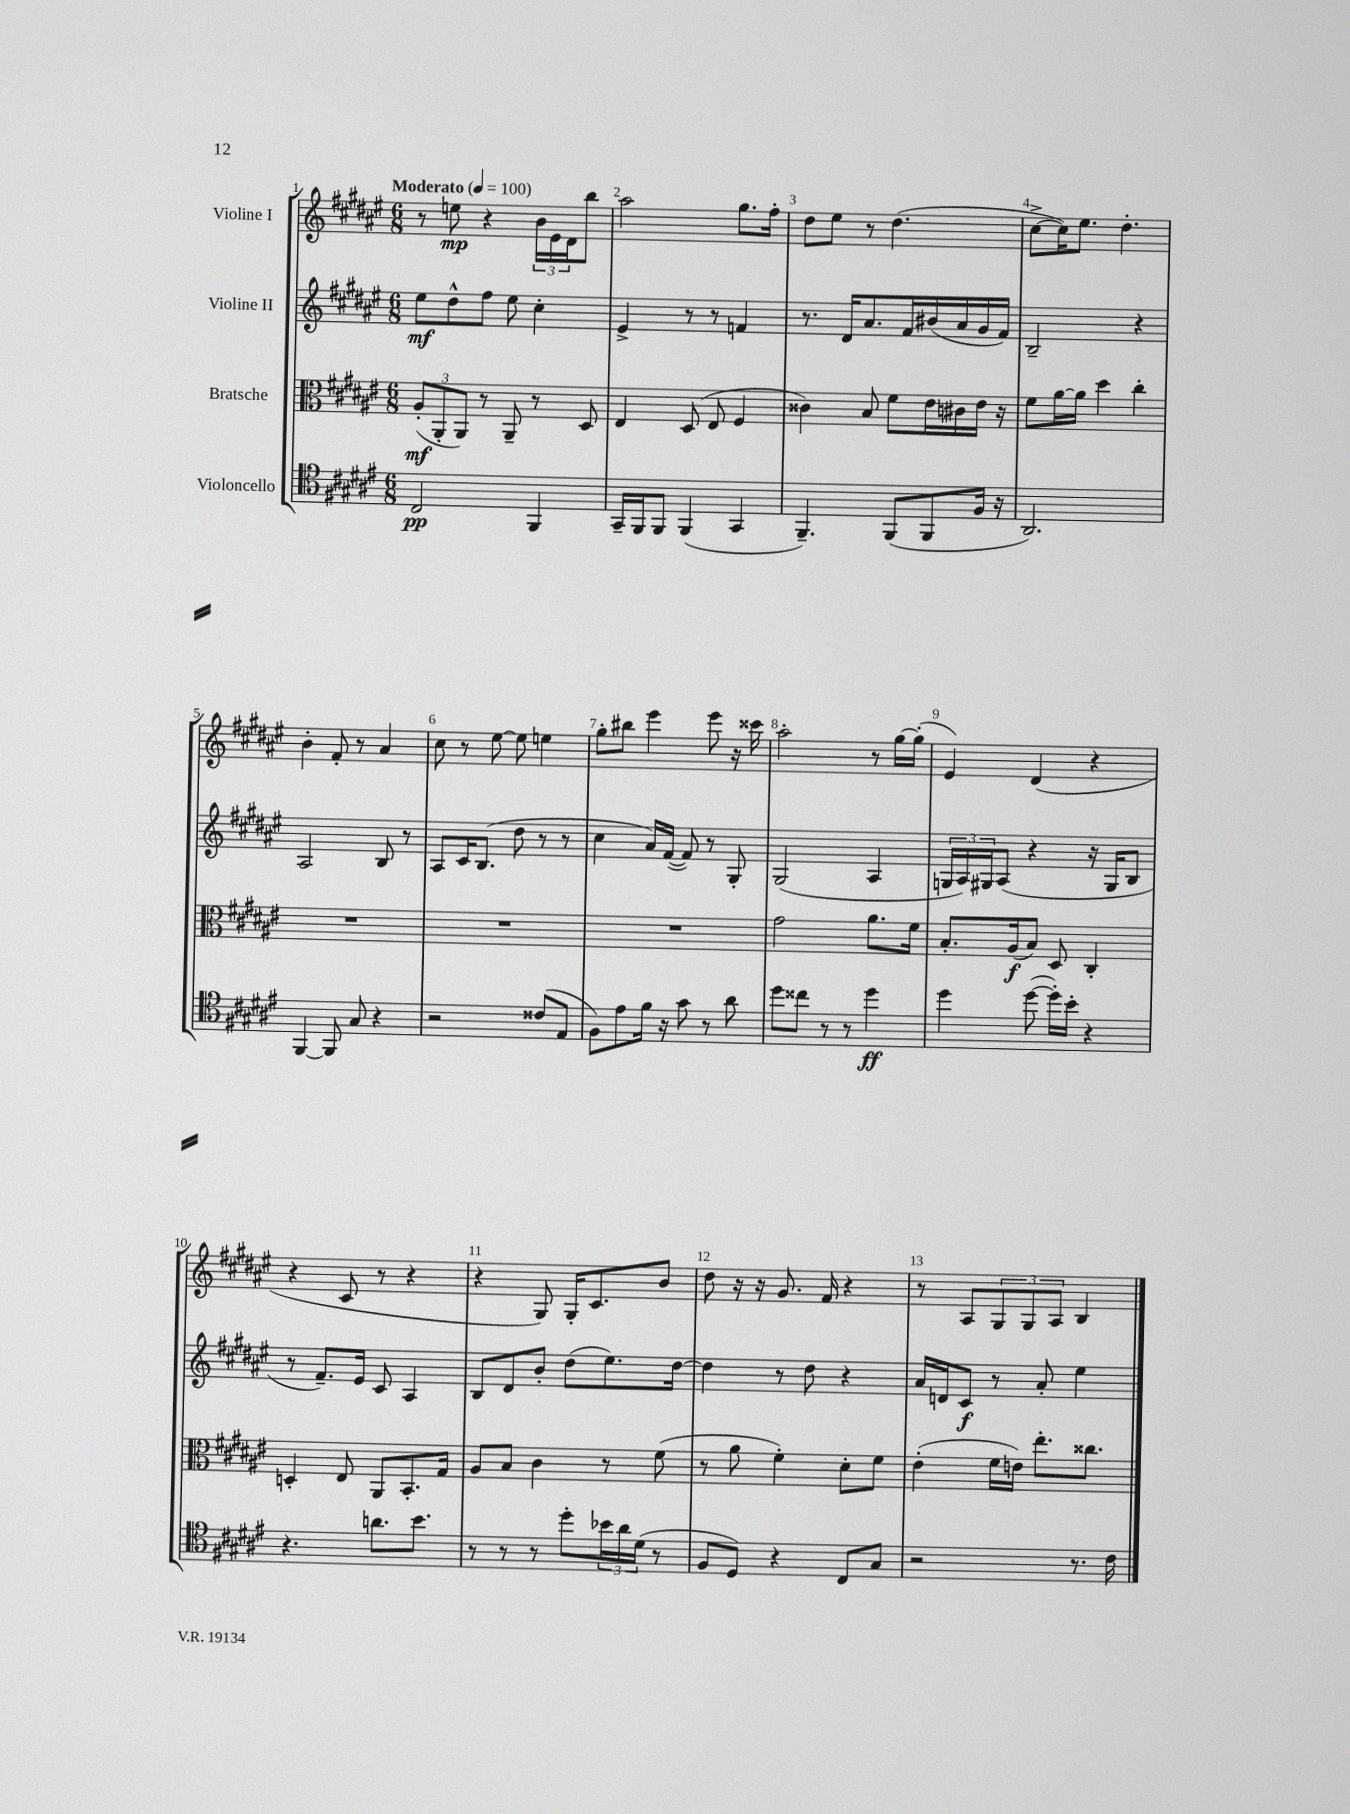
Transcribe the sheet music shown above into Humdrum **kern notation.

**kern	**kern	**kern	**kern
*staff4	*staff3	*staff2	*staff1
*clefC4	*clefC3	*clefG2	*clefG2
*k[f#c#g#d#a#e#]	*k[f#c#g#d#a#e#]	*k[f#c#g#d#a#e#]	*k[f#c#g#d#a#e#]
*M6/8	*M6/8	*M6/8	*M6/8
*MM100	*MM100	*MM100	*MM100
2C#	(12A#'	8ee#	8r
.	12AA#'	.	.
.	.	8dd#^^	8ee
.	12AA#)	.	.
.	8r	8ff#	4r
.	8AA#~	8ee#	.
4FF#	8r	4cc#'	24b
.	.	.	24e#
.	.	.	24d#
.	8D#	.	8bb
=	=	=	=
16GG#~	4E#	4e#^	2aa#
16FF#	.	.	.
8FF#	.	.	.
(4FF#	(8D#	8r	.
.	8E#	8r	.
4GG#	4F#	4f	8.gg#
.	.	.	16ff#'
=	=	=	=
4.FF#~)	4c##)	8.r	8dd#
.	.	.	8ee#
.	.	16d#	.
.	8B	8.a#	8r
(8FF#	8f#	.	(4.dd#
.	.	16f#	.
8FF#	16e#	(16b#	.
.	16c#	16a#	.
16F#	16e#	16g#	.
16r	16r	16f#)	.
=	=	=	=
2.AA#)	8f#	2B~	[8cc#^
.	[16a#	.	16cc#])
.	16a#]	.	8.ee#
.	4dd#	.	.
.	.	.	4.dd#'
.	4cc#'	4r	.
=	=	=	=
[4FF#	2.r	2A#	4b'
8FF#]	.	.	8f#'
8G#	.	.	8r
4r	.	8B	4a#
.	.	8r	.
=	=	=	=
2r	2.r	8A#	8cc#
.	.	16c#	8r
.	.	(8.B	.
.	.	.	[8ee#
.	.	8dd#	8ee#]
(8c##	.	8r	4ee
8E#	.	8r	.
=	=	=	=
8F#)	2.r	4cc#	8gg#'
8e#	.	.	8bb#
16f#	.	16a#)	4eee#
16r	.	([16f#	.
8g#	.	8f#])	.
8r	.	8r	8eee#
8a#	.	8G#'	16r
.	.	.	16ccc##
=	=	=	=
8dd#	2g#	(2G#	2aa#'
8cc##	.	.	.
8r	.	.	.
8r	.	.	.
4dd#	8.a#	4A#	8r
.	.	.	[16gg#
.	16f#	.	(16gg#']
=	=	=	=
4dd#	8.B'	24G	4e#)
.	.	24A#)	.
.	.	24G#	.
.	.	(8A#	.
.	(16A#	.	.
([8dd#	8B)	4r	(4d#
16dd#'])	8D#	.	.
16b'	.	.	.
4r	4C#'	16r	4r
.	.	16G#	.
.	.	8B	.
=	=	=	=
4.r	4D'	8r	4r
.	.	8.f#~)	.
.	8E#	.	8c#
.	.	16e#	.
8.a	8AA#	8c#	8r
.	8.BB'	4A#	4r
8.b	.	.	.
.	16G#	.	.
=	=	=	=
8r	8A#	8B	4r
8r	8B	8d#	.
8r	4c#	8b'	8G#)
8dd#'	.	(8dd#	16G#'
.	.	.	8.c#
24b-	8r	8.ee#)	.
24a#	.	.	.
(24d#	.	.	.
8r	(8f#	.	8b
.	.	[16dd#	.
=	=	=	=
8F#	8r	4dd#]	8dd#
8D#)	8a#	.	16r
.	.	.	16r
4r	4f#')	8r	8.g#
.	.	8dd#	.
.	.	.	16f#
8C#	8d#'	4r	4r
8G#	8f#	.	.
=	=	=	=
2r	(4e#'	16a#	8r
.	.	16d	.
.	.	8c#	8A#
.	16f#	8r	12G#
.	16e)	.	.
.	.	.	12G#
.	8.ee#'	8a#'	.
.	.	.	12A#
8.r	.	4ee#	4B
.	8.cc##	.	.
16c#	.	.	.
==	==	==	==
*-	*-	*-	*-
